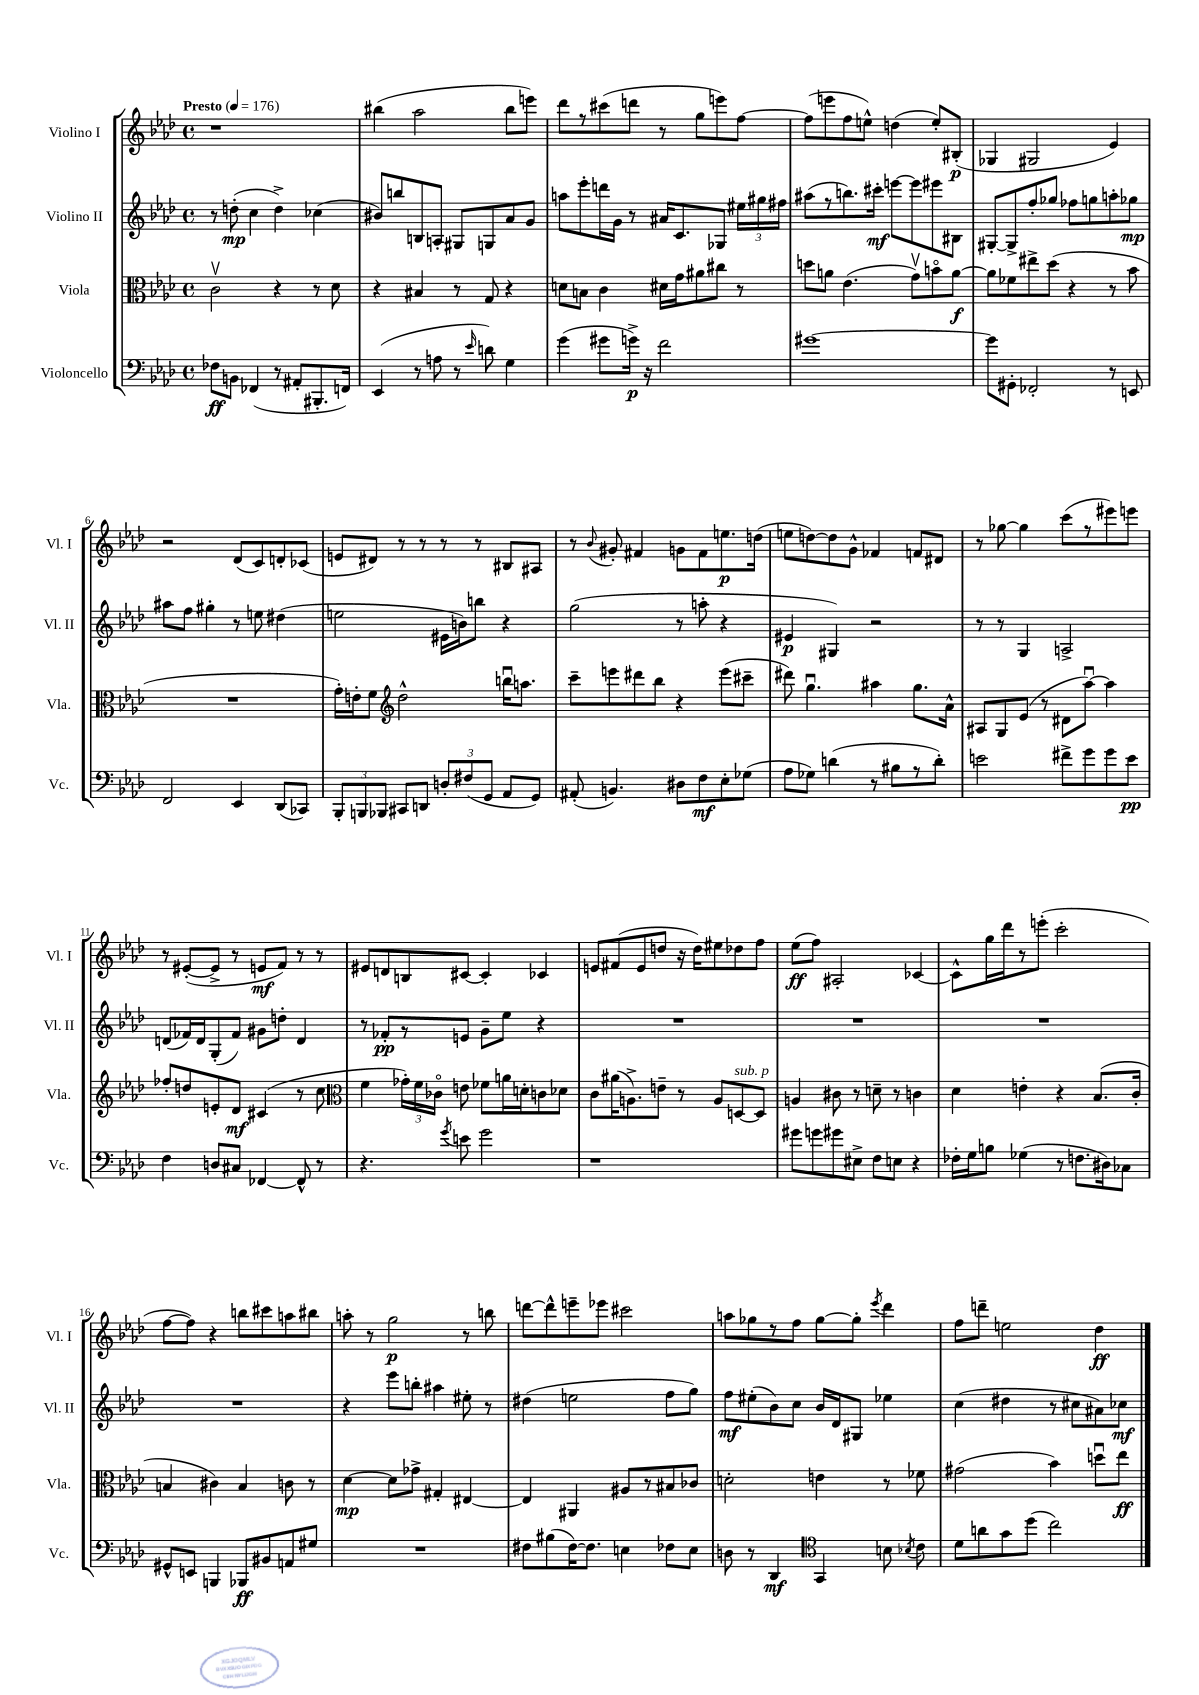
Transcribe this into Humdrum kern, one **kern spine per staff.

**kern	**kern	**kern	**kern
*staff4	*staff3	*staff2	*staff1
*clefF4	*clefC3	*clefG2	*clefG2
*k[b-e-a-d-]	*k[b-e-a-d-]	*k[b-e-a-d-]	*k[b-e-a-d-]
*M4/4	*M4/4	*M4/4	*M4/4
*met(c)	*met(c)	*met(c)	*met(c)
*MM176	*MM176	*MM176	*MM176
8F-	2cv	8r	1r
8BB	.	(8dd'	.
(4FF-	.	4cc	.
8r	4r	4dd^)	.
8AA#'	.	.	.
8.BBB#'	8r	(4cc-	.
.	8d-	.	.
16FF)	.	.	.
=	=	=	=
(4EE-	4r	8b#)	(4bb#
.	.	8bb	.
8r	4B#	8B	2aa-
8A	.	8A'	.
8r	8r	8G#	.
16qqe-	.	.	.
8d)	8G	8G	.
4G	4r	8a-	8bb#
.	.	8g	8eee)
=	=	=	=
(4g	8d	8aa	8ddd-
.	8B	8eee-'	8r
8g#	4c	16ddd	(8ccc#
.	.	16g	.
16g^)	.	8r	8ddd
16r	.	.	.
2f	16d#	16a#	8r
.	16g	8.c	.
.	8a#	.	8gg
.	8cc#	8G-	8eee)
.	8r	24ee#	[8ff
.	.	24gg#	.
.	.	24ff#	.
=	=	=	=
[1g#	8dd	(8aa#	(8ff]
.	8a	8r	8eee
.	(4.e-	8.bb)	8ff
.	.	.	8ee^^)
.	.	16ccc#'	.
.	.	[8eee	(4dd
.	8gv)	8eee]	.
.	8bo	8eee#	8ee')
.	[8a	8B#	(8B#'
=	=	=	=
8g#]	8a]	[8G#'	4G-
8GG#'	8f-	8G#^]	.
2FF-'	8ee#^	8ff'	2G#
.	(8dd-	8gg-	.
.	4r	8ff-	.
.	.	8gg	.
8r	8r	8aa'	4e-)
8EE	8b-	8gg-	.
=	=	=	=
2FF	1r	8aa#	2r
.	.	8ff	.
.	.	4gg#'	.
4EE-	.	8r	(8d-
.	.	8ee	8c)
(8DD-	.	(4dd#	8d'
8CC-)	.	.	(8c-
=	=	=	=
12BBB-'	16g')	2ee	8e
.	16e'	.	.
12BBB	.	.	.
.	8f	.	8d#)
12BBB-	.	.	.
*	*clefG2	*	*
8CC#	2dd-^^	.	8r
8DD	.	.	8r
12D'	.	16e#	8r
.	.	16b)	.
(12F#	.	.	.
.	.	8bb	8r
12GG	.	.	.
8AA-	16bbu	4r	8B#
.	8.aa	.	.
8GG)	.	.	8A#
=	=	=	=
(8AA#'	8ccc~	(2gg	8r
.	.	.	8qqb-
4.BB)	8eee	.	8g#'
.	8ddd#	.	4f#
.	8bb-	.	.
8D#	4r	8r	8g
8F	.	8aa'	8f#
8E-'	(8eee	4r	8.ee
(8G-	8ccc#~	.	.
.	.	.	(16dd
=	=	=	=
8A-	8ddd#)	4e#	8ee
8G-)	4.ggu	.	[8dd)
(4d	.	4G#)	8dd]
.	.	.	8g^^
8r	4aa#	2r	4f-
8B#	.	.	.
8r	8.gg	.	8f
8d')	.	.	8d#
.	16a-^^	.	.
=	=	=	=
2e	8A#	8r	8r
.	8G	8r	[8gg-
.	(8e-	4G	4gg-]
.	8r	.	.
8f#^	8d#	2A^	(8ccc
8g	[8aa-u)	.	8r
8g	4aa-]	.	8eee#)
8e	.	.	8eee
=	=	=	=
4F	8ff-'	(8d	8r
.	8dd	16f-)	([8e#'
.	.	16d	.
8D	8e'	(8G'	8e#^]
8C#	8d-	8f-)	8r
[4FF-	(4c#	8g#	8e
.	.	8dd'	8f)
8FF-^^]	8r	4d	8r
8r	8cc	.	8r
=	=	=	=
*	*clefC3	*	*
4.r	4f	8r	8e#
.	.	8f-'	8d
.	24g-')	8r	8B
.	24f	.	.
.	24c-o	.	.
8qg	.	.	.
8e	8e	8e	[8c#
2g	8f-	8g~	4c#']
.	16a	8ee-	.
.	16d'	.	.
.	8c	4r	4c-
.	8d-	.	.
=	=	=	=
1r	8c	1r	8e
.	(16a#	.	(8f#
.	8.A^)	.	.
.	.	.	8e
.	8e~	.	8dd
.	8r	.	16r
.	.	.	16dd)
.	8A	.	8ee#
.	[8D	.	8dd-
.	8D]	.	8ff
=	=	=	=
8g#	4A	1r	(8ee-
8g	.	.	8ff)
8g#	8c#	.	2A#'
8E#^	8r	.	.
8F	8d~	.	.
8E	8r	.	.
4r	4c	.	[4c-
=	=	=	=
16F-'	4d-	1r	8c-^^]
16G	.	.	.
8B	.	.	16gg
.	.	.	16ddd-
(4G-	4e'	.	8r
.	.	.	(8eee'
8r	4r	.	2ccc'
8.F	.	.	.
.	(8.B-	.	.
16D#)	.	.	.
8C-	.	.	.
.	16c'	.	.
=	=	=	=
8GG#^^	4B	1r	[8ff
8EE	.	.	8ff])
4BBB	4c#)	.	4r
8BBB-	4B	.	8bb
8BB#	.	.	8ccc#
8AA	8c	.	8aa
8G#	8r	.	8bb#
=	=	=	=
1r	[4d-	4r	8aa'
.	.	.	8r
.	8d-]	8eee-	2gg
.	8g-^	8bb'	.
.	4G#'	4aa#	.
.	[4E#	8ee#'	8r
.	.	8r	8bb
=	=	=	=
8F#	4E#]	(4dd#	[8ddd
(8B#	.	.	8ddd^^]
[16F#)	4AA#	2ee	8eee~
8.F#]	.	.	.
.	.	.	8eee-
4E	8A#	.	2ccc#
.	8r	.	.
8F-	8B#	8ff	.
8E	8c-	8gg)	.
=	=	=	=
8D	2d'	8ff	8aa
8r	.	(8ee#'	8gg-
4DD-	.	8b-)	8r
.	.	8cc	8ff
*clefC4	*	*	*
4GG	4e	16b-	[8gg-
.	.	16d-	.
.	.	8G#	8gg-']
.	.	.	8qeee-
8B	8r	4ee-	4ddd-
8qB-	.	.	.
8c	8f-	.	.
=	=	=	=
8d-	(2g#	(4cc	8ff
8a	.	.	8ddd~
8g	.	4dd#	2ee
(8dd-	.	.	.
2cc)	4b-)	8r	.
.	.	8cc#	.
.	8ddu	8a#)	4dd-
.	8ee-	8cc-	.
==	==	==	==
*-	*-	*-	*-
